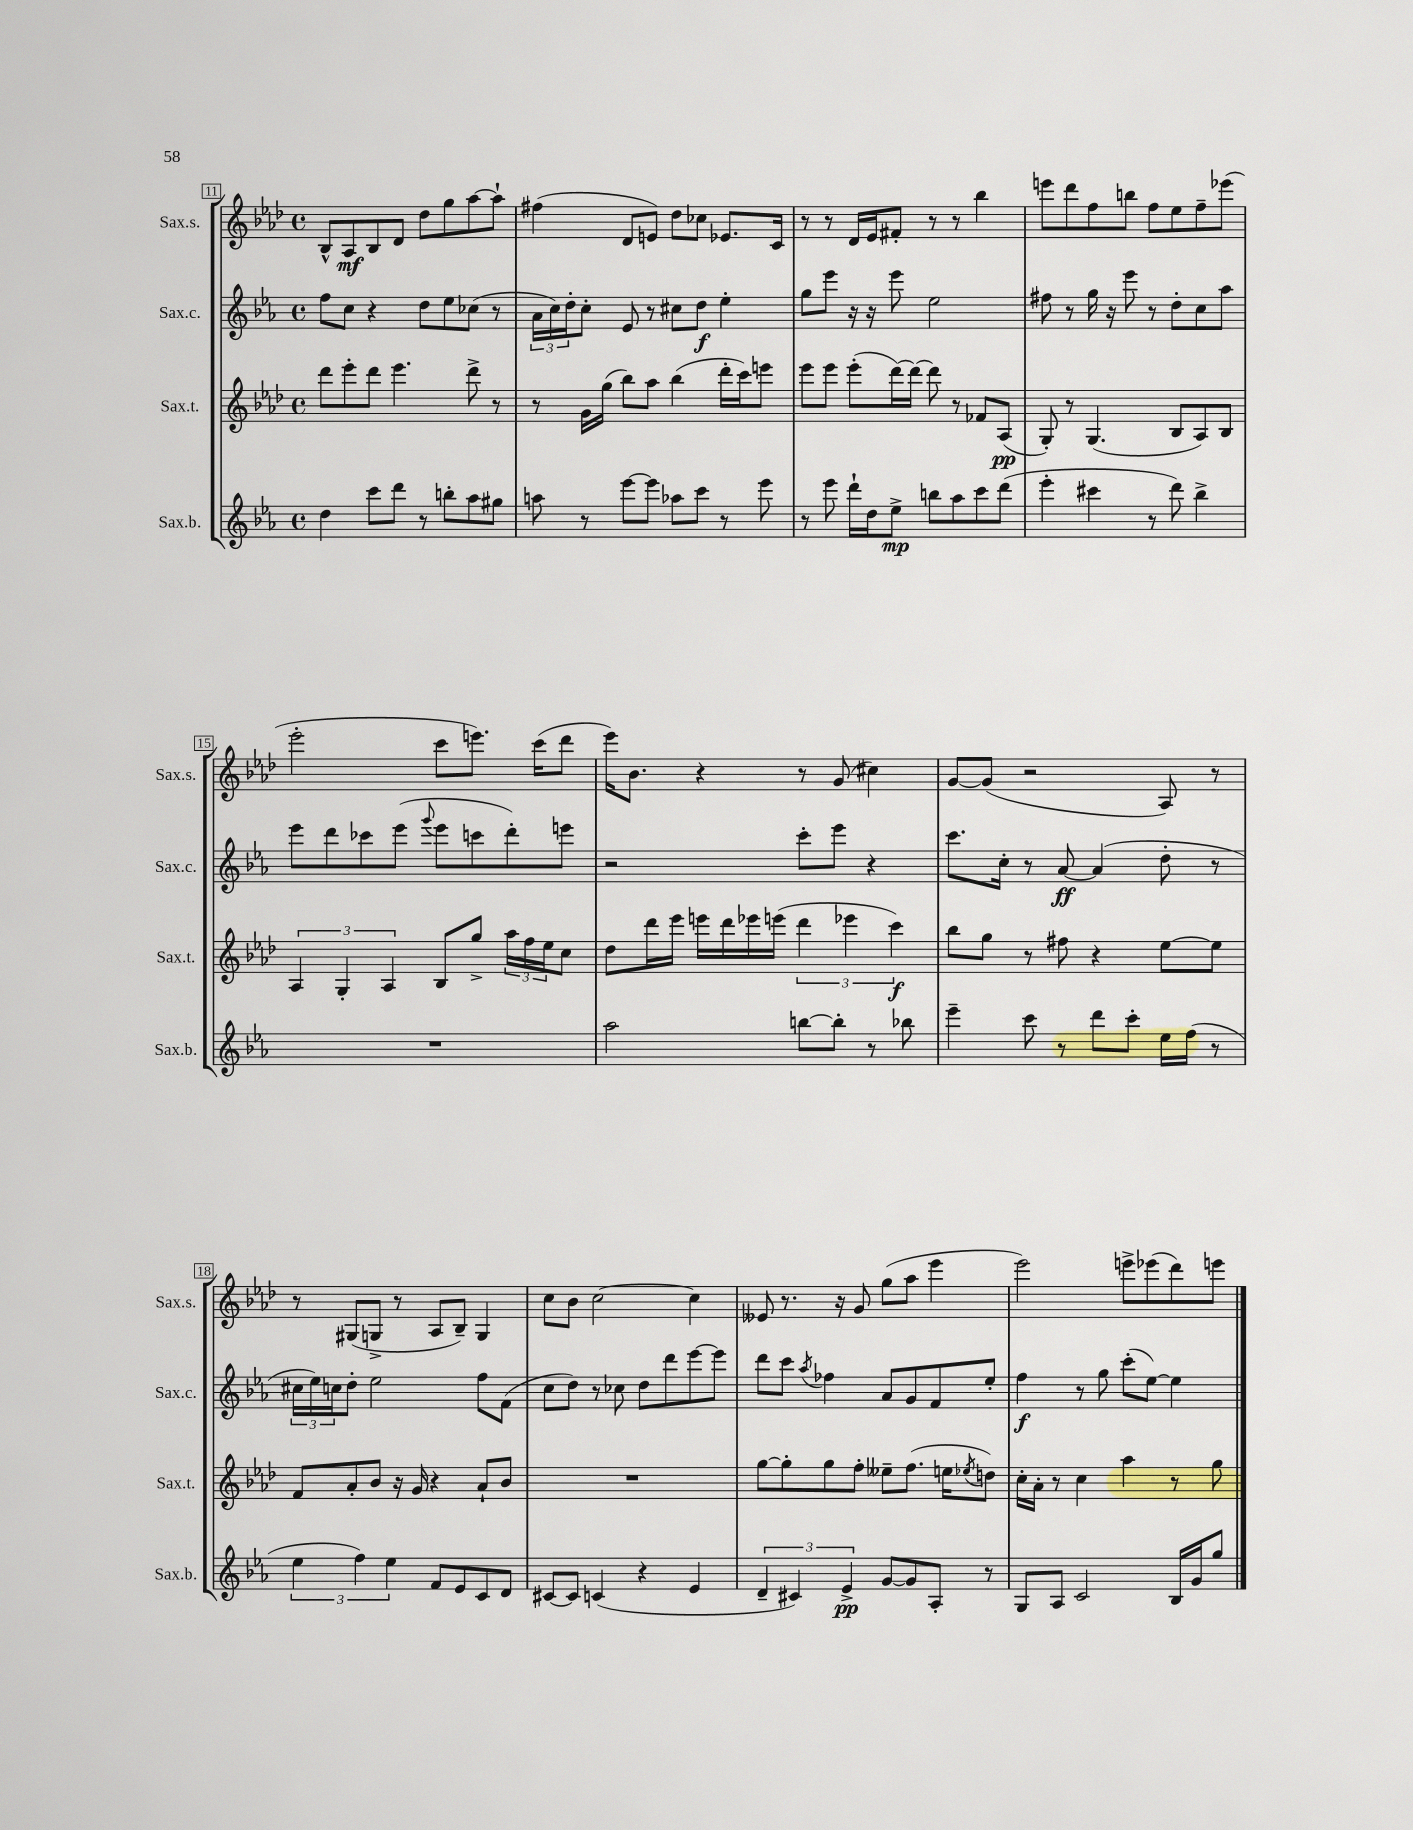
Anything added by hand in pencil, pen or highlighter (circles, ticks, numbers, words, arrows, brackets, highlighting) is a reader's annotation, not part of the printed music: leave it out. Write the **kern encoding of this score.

**kern	**dynam	**kern	**dynam	**kern	**dynam	**kern	**dynam
*part4	*part4	*part3	*part3	*part2	*part2	*part1	*part1
*staff4	*staff4	*staff3	*staff3	*staff2	*staff2	*staff1	*staff1
*I"Sax.b.	*	*I"Sax.t.	*	*I"Sax.c.	*	*I"Sax.s.	*
*I'Sax.b.	*	*I'Sax.t.	*	*I'Sax.c.	*	*I'Sax.s.	*
*clefG2	*	*clefG2	*	*clefG2	*	*clefG2	*
*k[b-e-a-]	*	*k[b-e-a-d-]	*	*k[b-e-a-]	*	*k[b-e-a-d-]	*
*M4/4	*	*M4/4	*	*M4/4	*	*M4/4	*
*met(c)	*	*met(c)	*	*met(c)	*	*met(c)	*
=11	=11	=11	=11	=11	=11	=11	=11
4dd\	.	8ddd-\L	.	8ff\L	.	8B-^^/L	.
.	.	8eee-'\	.	8cc\J	.	8A-/	mf
8ccc\L	.	8ddd-\J	.	4r	.	8B-/	.
8ddd\J	.	4.eee-\	.	.	.	8d-/J	.
8r	.	.	.	8dd\L	.	8dd-\L	.
8bbn'\L	.	.	.	8ee-\	.	8gg\	.
8aa-\	.	8ddd-^\	.	(8cc-X\J	.	[8aa-\	.
8gg#X\J	.	8r	.	8r	.	8aa-`\J]	.
=12	=12	=12	=12	=12	=12	=12	=12
8aan\	.	8r	.	24a-\LL	.	(4ff#X\	.
.	.	.	.	24cc\)	.	.	.
.	.	.	.	24dd'\J	.	.	.
8r	.	16g\LL	.	8cc'\J	.	.	.
.	.	(16gg\JJ	.	.	.	.	.
[8eee-\L	.	8bb-\L)	.	8e-/	.	8d-/L	.
8eee-\J]	.	8aa-\J	.	8r	.	8en/J)	.
8aa-X\L	.	(4bb-\	.	8cc#X\L	.	8dd-\L	.
8ccc\J	.	.	.	8dd\J	f	8cc-X\J	.
8r	.	16ddd-'\LL	.	4ee-'\	.	8.e-X/L	.
.	.	16ccc\J)	.	.	.	.	.
8eee-\	.	8eeen\J	.	.	.	.	.
.	.	.	.	.	.	16c/Jk	.
=13	=13	=13	=13	=13	=13	=13	=13
8r	.	8eee-\L	.	8gg\L	.	8r	.
8eee-\	.	8eee-\J	.	8eee-\J	.	8r	.
16ddd`\LL	.	(8eee-'\L	.	16r	.	16d-/LL	.
16dd\J	.	.	.	16r	.	16e-/J	.
8ee-^\J	mp	[16ddd-\L)	.	8eee-\	.	8f#X'/J	.
.	.	16ddd-\JJ_	.	.	.	.	.
8bbn\L	.	8ddd-\]	.	2ee-\	.	8r	.
8aa-\	.	8r	.	.	.	8r	.
8ccc\	.	8f-X/L	.	.	.	4bb-\	.
(8ddd\J	.	(8A-/J	pp	.	.	.	.
=14	=14	=14	=14	=14	=14	=14	=14
4eee-'\	.	8G'/)	.	8ff#X\	.	8eeen\L	.
.	.	8r	.	8r	.	8ddd-\	.
4ccc#X\	.	(4.G/	.	16gg\	.	8ff\	.
.	.	.	.	16r	.	.	.
.	.	.	.	8eee-\	.	8bbn\J	.
8r	.	.	.	8r	.	8ff\L	.
8ddd\)	.	8B-/L	.	8dd'\L	.	8ee-\	.
4bb-^\	.	8A-/)	.	8cc\	.	8ff~\	.
.	.	8B-/J	.	8aa-\J	.	(8eee-X\J	.
!!LO:LB:g=z
=15	=15	=15	=15	=15	=15	=15	=15
1r	.	6A-/	.	8eee-\L	.	2eee-'\	.
.	.	.	.	8ddd\	.	.	.
.	.	6G'/	.	.	.	.	.
.	.	.	.	8ccc-X\	.	.	.
.	.	6A-/	.	.	.	.	.
.	.	.	.	(8eee-\J	.	.	.
.	.	.	.	8qqggg/	.	.	.
.	.	8B-/L	.	8eee-\L	.	8ccc\L	.
.	.	8gg^/J	.	8cccn\	.	8.eeen\J)	.
.	.	24aa-\LL	.	8ddd'\)	.	.	.
.	.	24ff\	.	.	.	.	.
.	.	.	.	.	.	(16ccc\KL	.
.	.	24ee-\J	.	.	.	.	.
.	.	8cc\J	.	8eeen\J	.	8ddd-\J	.
=16	=16	=16	=16	=16	=16	=16	=16
2aa-\	.	8dd-\L	.	2r	.	16eee-\KL)	.
.	.	.	.	.	.	8.b-\J	.
.	.	16ddd-\L	.	.	.	.	.
.	.	16eee-\JJ	.	.	.	.	.
.	.	16eeen\LL	.	.	.	4r	.
.	.	16ddd-\	.	.	.	.	.
.	.	16eee-X\	.	.	.	.	.
.	.	(16eeen\JJ	.	.	.	.	.
[8bbn\L	.	6ddd-\	.	8ccc'\L	.	8r	.
8bb'\J]	.	.	.	8eee-\J	.	(8g/	.
.	.	6eee-X\	.	.	.	.	.
8r	.	.	.	4r	.	4cc#X\)	.
.	.	6ccc\)	f	.	.	.	.
8bb-X\	.	.	.	.	.	.	.
=17	=17	=17	=17	=17	=17	=17	=17
4eee-~\	.	8bb-\L	.	8.ccc\L	.	[8g/L	.
.	.	8gg\J	.	.	.	(8g/J]	.
.	.	.	.	16cc'\Jk	.	.	.
8ccc\	.	8r	.	8r	.	2r	.
8r	.	8ff#X\	.	[8a-/	ff	.	.
8ddd\L	.	4r	.	(4a-/]	.	.	.
8ccc'\J	.	.	.	.	.	.	.
16ee-\LL	.	[8ee-\L	.	8dd'\	.	8A-/)	.
(16ff\JJ	.	.	.	.	.	.	.
8r	.	8ee-\J]	.	8r	.	8r	.
!!LO:LB:g=z
=18	=18	=18	=18	=18	=18	=18	=18
6ee-\	.	8f/L	.	24cc#X\LL	.	8r	.
.	.	.	.	24ee-\)	.	.	.
.	.	.	.	24ccn\J	.	.	.
.	.	8a-'/	.	8dd'\J	.	(8G#X/L	.
6ff\)	.	.	.	.	.	.	.
.	.	8b-/J	.	2ee-\	.	8Gn^/J	.
6ee-\	.	.	.	.	.	.	.
.	.	16r	.	.	.	8r	.
.	.	16g/	.	.	.	.	.
8f/L	.	4r	.	.	.	8A-/L	.
8e-/	.	.	.	.	.	8B-~/J)	.
8c/	.	8a-`/L	.	8ff\L	.	4G/	.
8d/J	.	8b-/J	.	(8f\J	.	.	.
=19	=19	=19	=19	=19	=19	=19	=19
[8c#X/L	.	1r	.	8cc\L	.	8cc\L	.
8c#/J]	.	.	.	8dd\J)	.	8b-\J	.
(4cn/	.	.	.	8r	.	[2cc\	.
.	.	.	.	8cc-X\	.	.	.
4r	.	.	.	8dd\L	.	.	.
.	.	.	.	8ddd\	.	.	.
4e-/	.	.	.	[8eee-\	.	4cc\]	.
.	.	.	.	8eee-\J]	.	.	.
=20	=20	=20	=20	=20	=20	=20	=20
6d~/	.	[8gg\L	.	8ddd\L	.	8e--X/	.
.	.	8gg'\]	.	8ccc\J	.	8.r	.
6c#X/)	.	.	.	.	.	.	.
.	.	.	.	8qaa-/	.	.	.
.	.	8gg\	.	4ff-X\	.	.	.
.	.	.	.	.	.	16r	.
6e-^/	pp	.	.	.	.	.	.
.	.	8ff'\J	.	.	.	8g/	.
[8g/L	.	8ee--X~\L	.	8a-/L	.	(8gg\L	.
8g/]	.	(8.ff\J	.	8g/	.	8aa-\J	.
8A-'/J	.	.	.	8f/	.	4eee-\	.
.	.	16een\KL	.	.	.	.	.
.	.	8qee-X/	.	.	.	.	.
8r	.	8ddn\J)	.	8ee-'/J	.	.	.
=21	=21	=21	=21	=21	=21	=21	=21
8G/L	.	16cc'\LL	.	4ff\	f	2eee-\)	.
.	.	16a-'\JJ	.	.	.	.	.
8A-/J	.	8r	.	.	.	.	.
2c/	.	4cc\	.	8r	.	.	.
.	.	.	.	8gg\	.	.	.
.	.	4aa-\	.	(8ccc'\L	.	8eeen^\L	.
.	.	.	.	[8ee-\J)	.	(8eee-X\	.
16B-/LL	.	8r	.	4ee-\]	.	8ddd-\)	.
16g/J	.	.	.	.	.	.	.
8gg/J	.	8gg\	.	.	.	8eeen\J	.
==	==	==	==	==	==	==	==
*-	*-	*-	*-	*-	*-	*-	*-
